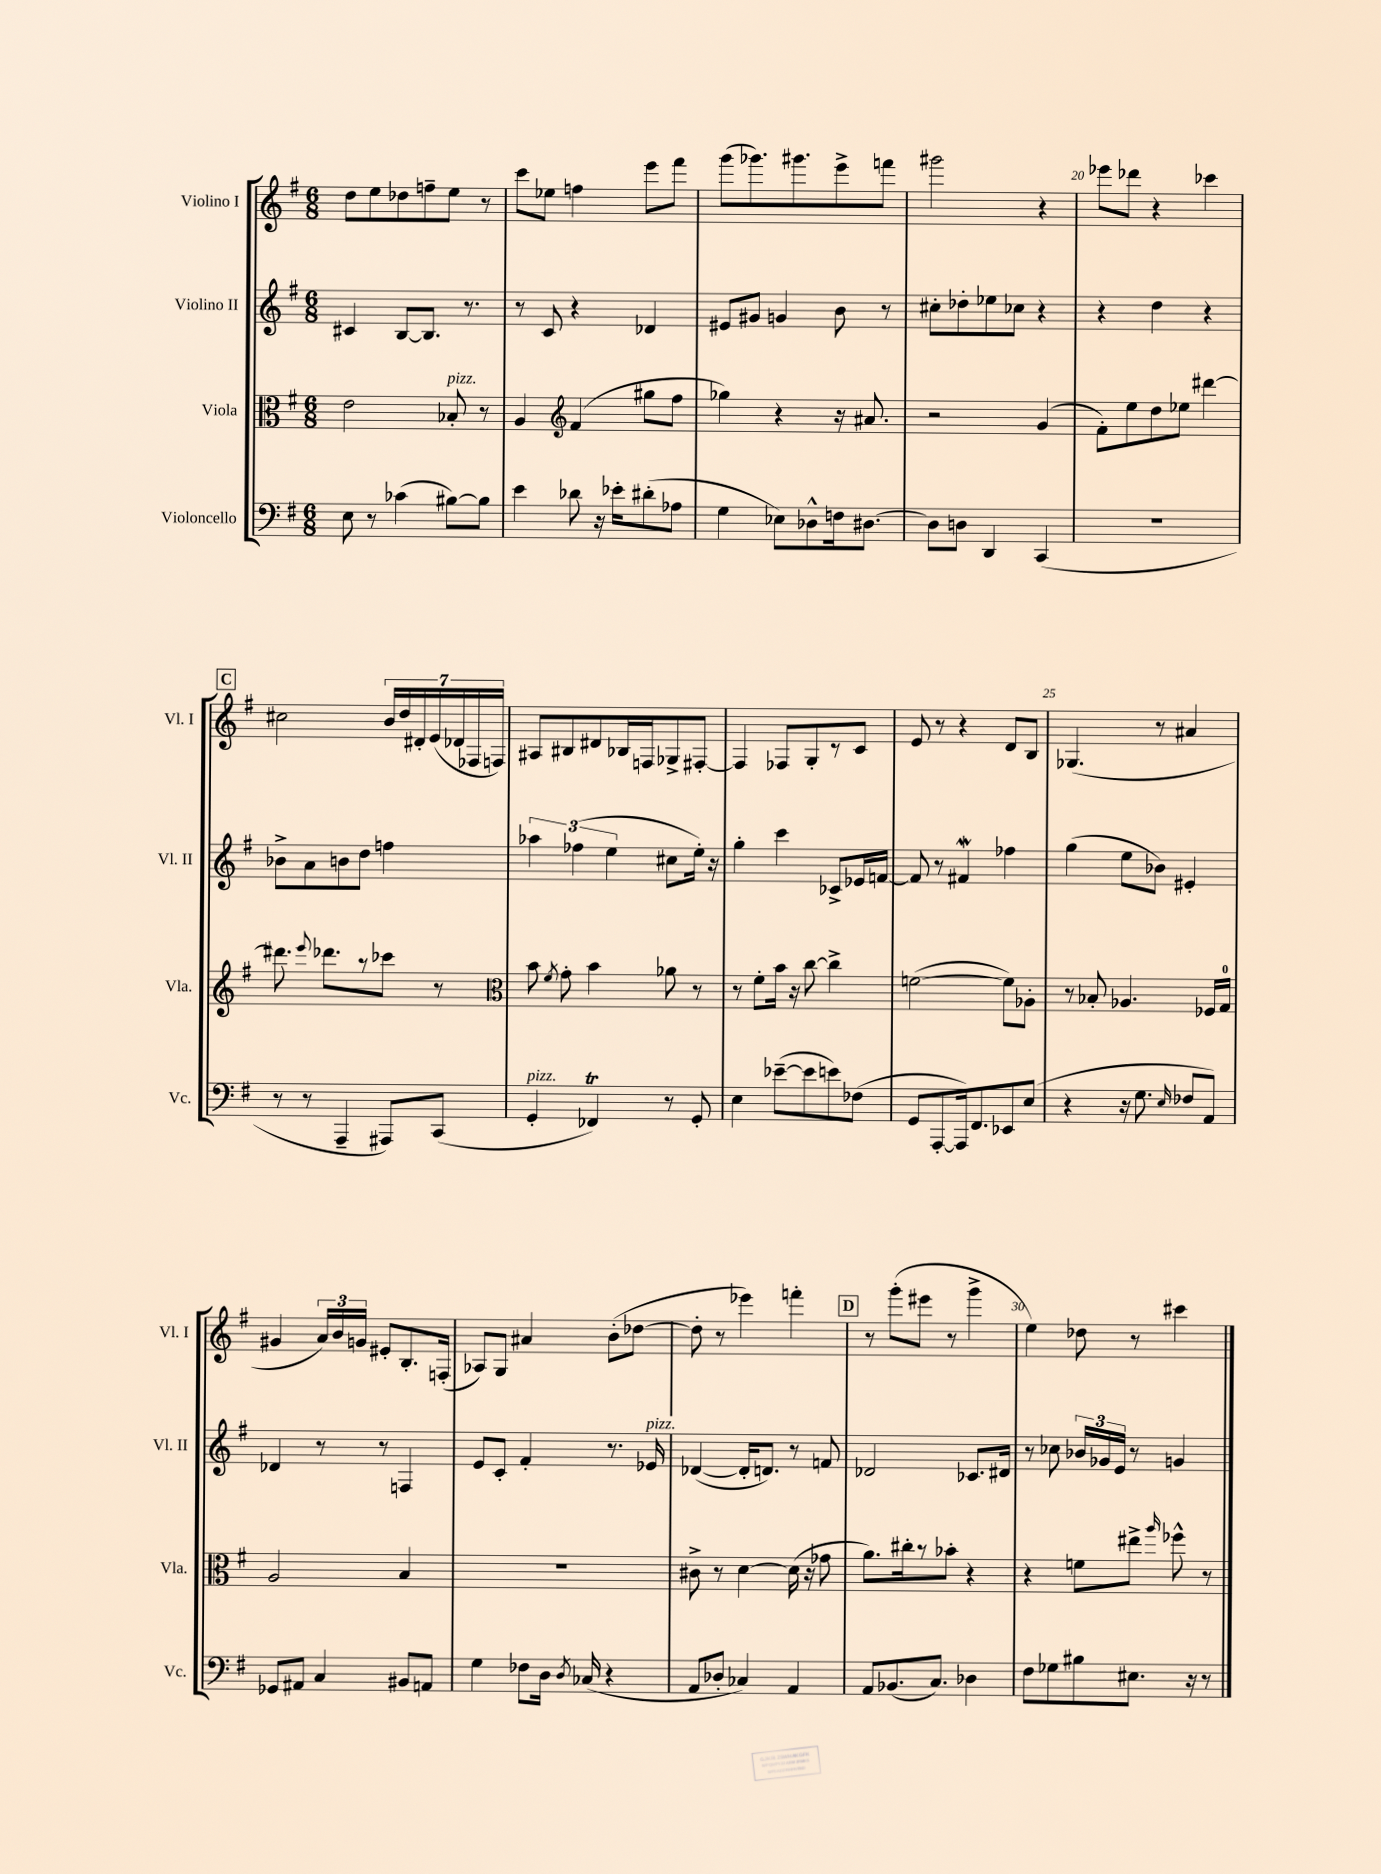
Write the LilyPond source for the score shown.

<<
\new StaffGroup <<
\new Staff = "s0" \with { instrumentName = "Violino I" shortInstrumentName = "Vl. I" } {
    \clef treble \key g \major \numericTimeSignature \time 6/8
    \autoBeamOff d''8[ e''8 des''8 f''8-- e''8] r8 |
    c'''8[ ees''8] f''4 e'''8[ fis'''8] |
    g'''8[( ges'''8.) gis'''8. e'''8-> f'''8] |
    gis'''2 r4 |
    ees'''8[ des'''8] r4 ces'''4 |
    \mark \markup { \box "C" } cis''2 \tuplet 7/4 { b'16[ d''16 dis'16-. e'16( des'16 fes16 f16]) } |
    ais8[ bis8 dis'8 bes16 f16 ges8-> fis8]~-. |
    fis4 fes8[ g8-. r8 c'8] |
    e'8 r8 r4 d'8[ b8] |
    ges4.( r8 ais'4 |
    gis'4 \tuplet 3/2 { a'16[) b'16 g'16] } eis'8[-. b8.-. f16]-.( |
    aes8[) g8] ais'4 b'8[-.( des''8]~ |
    des''8-. r8 ees'''4) f'''4-. |
    \mark \markup { \box "D" } r8 g'''8[-.( eis'''8] r8 g'''4-> |
    e''4) des''8 r8 cis'''4 \bar "|." |
}
\new Staff = "s1" \with { instrumentName = "Violino II" shortInstrumentName = "Vl. II" } {
    \clef treble \key g \major \numericTimeSignature \time 6/8
    \autoBeamOff cis'4 b8[~ b8.] r8. |
    r8 c'8 r4 des'4 |
    eis'8[ gis'8] g'4 b'8 r8 |
    cis''8[-. des''8-. ees''8 ces''8] r4 |
    r4 d''4 r4 |
    \mark \markup { \box "C" } bes'8[-> a'8 b'8 d''8] f''4 |
    \tuplet 3/2 { aes''4 fes''4( e''4 } cis''8[ e''16]-.) r16 |
    g''4-. c'''4 ces'8[-> ees'16 f'16]~ |
    f'8 r8 fis'4\mordent fes''4 |
    g''4( e''8[ bes'8]) eis'4-. |
    des'4 r8 r8 f4 |
    e'8[ c'8]-. fis'4-. r8. ees'16^\markup { \italic "pizz." } |
    des'4~( des'16[-. d'8.]) r8 f'8 |
    \mark \markup { \box "D" } des'2 ces'8.[ dis'16] |
    r8 ces''8 \tuplet 3/2 { bes'16[ ges'16 e'16] } r8 g'4 \bar "|." |
}
\new Staff = "s2" \with { instrumentName = "Viola" shortInstrumentName = "Vla." } {
    \clef alto \key g \major \numericTimeSignature \time 6/8
    \autoBeamOff e'2 bes8-.^\markup { \italic "pizz." } r8 |
    a4 \clef treble fis'4( gis''8[ fis''8] |
    ges''4) r4 r16 ais'8. |
    r2 g'4( |
    fis'8[-.) e''8 d''8 ees''8] dis'''4~ |
    \mark \markup { \box "C" } dis'''8. \appoggiatura { e'''8 } des'''8.[ r8 ces'''8] r8 |
    \clef alto b'8 \acciaccatura { fis'8 } g'8-. b'4 aes'8 r8 |
    r8 fis'8[-. b'16] r16 c''8~ c''4-> |
    f'2~( f'8[) aes8]-. |
    r8 bes8-. aes4. fes16[ g16]-0 |
    a2 b4 |
    R2. |
    cis'8-> r8 d'4~ d'16( r16 ges'8 |
    \mark \markup { \box "D" } a'8.[) cis''16-. r8 bes'8]-. r4 |
    r4 f'8[ eis''8]-> \grace { a''16 } fes''8-^ r8 \bar "|." |
}
\new Staff = "s3" \with { instrumentName = "Violoncello" shortInstrumentName = "Vc." } {
    \clef bass \key g \major \numericTimeSignature \time 6/8
    \autoBeamOff e8 r8 ces'4( bis8[~) bis8] |
    e'4 des'8 r16 ees'16[-. dis'8-.( aes8] |
    g4 ees8[) des8-^ f16 dis8.]~ |
    dis8[ d8] d,4 c,4( |
    R2. |
    \mark \markup { \box "C" } r8 r8 a,,4-- ais,,8[) c,8]( |
    g,4-.^\markup { \italic "pizz." } fes,4\trill) r8 g,8-. |
    e4 ees'8[~--( ees'8 e'8) fes8]( |
    g,8[ a,,8~-. a,,16) fis,8. ees,8 e8]( |
    r4 r16 g8. \grace { e16 } fes8[ a,8]) |
    ges,8[ ais,8] c4 bis,8[ a,8] |
    g4 fes8[ d16] \acciaccatura { d8 } ces16( r4 |
    a,8[ des8]-. ces4) a,4 |
    \mark \markup { \box "D" } a,8[ bes,8.( c8.]) des4 |
    fis8[ ges8 bis8 eis8.] r16 r8 \bar "|." |
}
>>
>>
\layout { \context { \Score currentBarNumber = #16 \override BarNumber.break-visibility = ##(#f #t #t) barNumberVisibility = #(every-nth-bar-number-visible 5) } }
